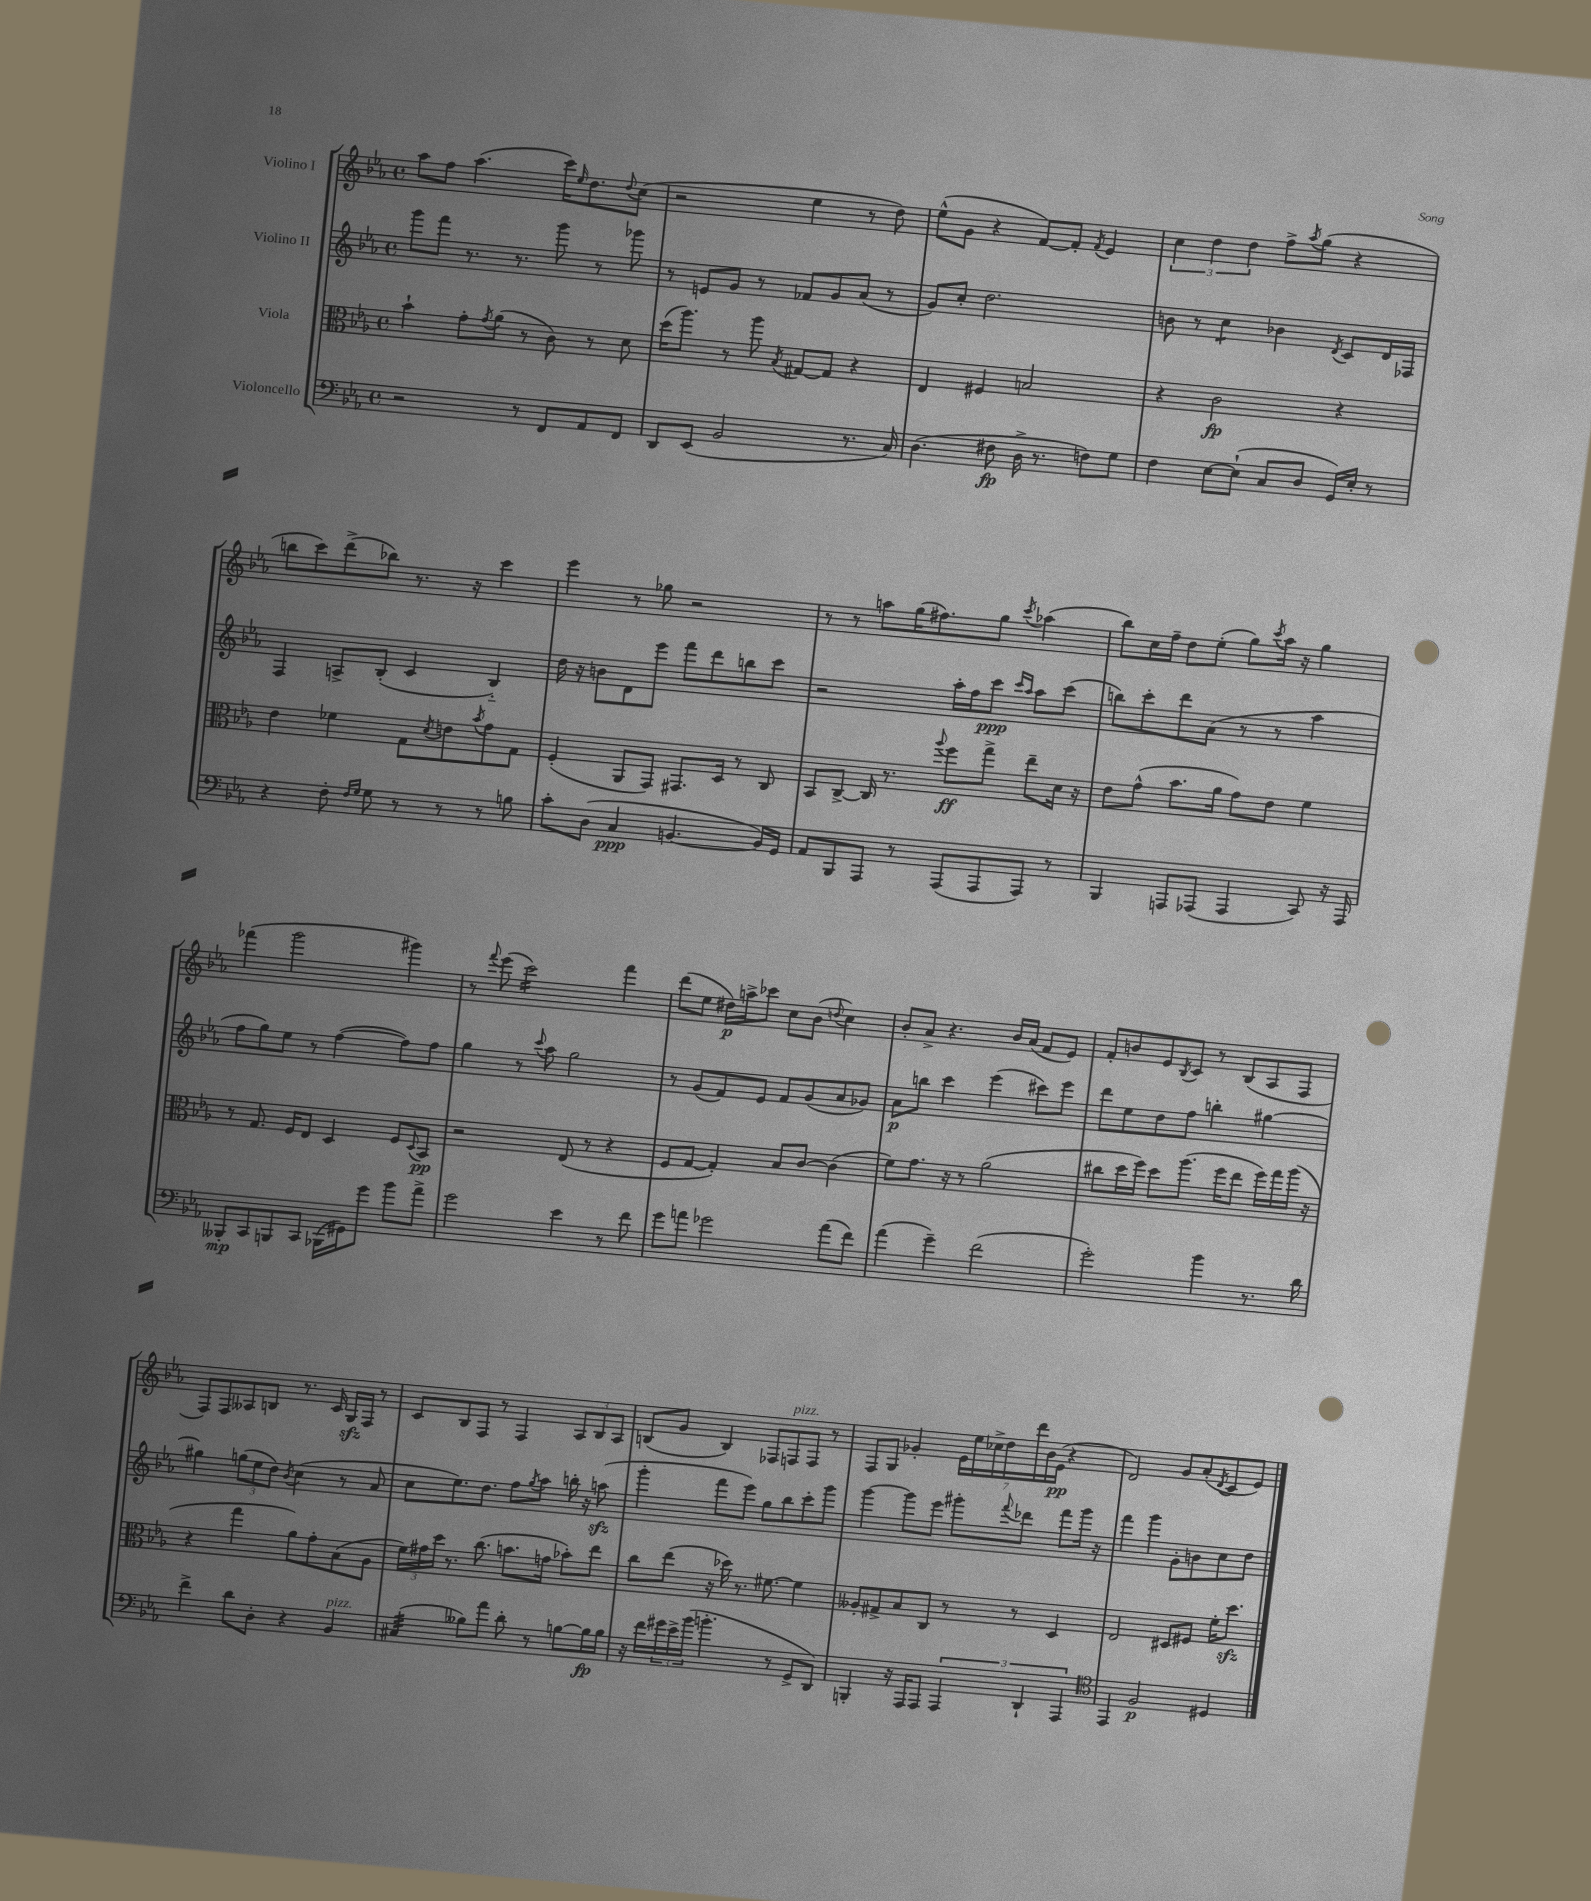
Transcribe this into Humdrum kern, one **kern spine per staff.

**kern	**kern	**kern	**kern
*staff4	*staff3	*staff2	*staff1
*clefF4	*clefC3	*clefG2	*clefG2
*k[b-e-a-]	*k[b-e-a-]	*k[b-e-a-]	*k[b-e-a-]
*M4/4	*M4/4	*M4/4	*M4/4
*met(c)	*met(c)	*met(c)	*met(c)
2r	4b-`	8ggg	8aa-
.	.	8fff	8ff
.	8g'	8.r	(4.aa-
.	8qg	.	.
.	(8a-	.	.
.	.	8.r	.
8r	8r	.	.
8FF	8c)	8ggg	16ccc)
.	.	.	16qqee-
.	.	.	8.dd
8AA-	8r	8r	.
.	.	.	8qqdd
8FF	8d	8ggg-	(8cc
=	=	=	=
8DD	(16dd	8r	2r
.	8.aa-)	.	.
(8EE-	.	8e	.
2BB-	8r	8g	.
.	8aa-	8r	.
.	8qB-	.	.
.	[8G#	8f-	4ee-
.	8G#]	8g	.
8.r	4r	(8a-	8r
.	.	8r	8dd)
16C)	.	.	.
=	=	=	=
(4.D	4E-	8g)	(8ee-^^
.	.	8cc'	8g
.	4F#	2.dd	4r
8F#	.	.	.
16D^	2B	.	[8f)
8.r	.	.	.
.	.	.	8f']
.	.	.	8qf
8F)	.	.	4e-
8G	.	.	.
=	=	=	=
4F	4r	8b	6cc
.	.	8r	.
.	.	.	6dd
[8E-	2c	4cc	.
.	.	.	6dd
(8E-`]	.	.	.
8C	.	4b-	8ff^
.	.	.	8qaa-
8D	.	.	(8gg
.	.	8qd	.
16GG)	4r	8c	4r
16E-'	.	.	.
8r	.	16d	.
.	.	16F-	.
=	=	=	=
4r	4e-	4F	8bb
.	.	.	8ccc)
8F'	4f-	8A^	(8ddd^
16qqF	.	.	.
16qqG	.	.	.
8G	.	(8B-'	8bb-)
8r	8G	4c	8.r
.	8qd	.	.
8r	8e	.	.
.	.	.	16r
.	8qb-	.	.
8r	8g	4B-'~)	4ccc
8B	8G	.	.
=	=	=	=
8c'	(4F'	16dd	4eee-
.	.	16r	.
(8D	.	8b	.
4C	8AA-	8d	8r
.	8GG)	8eee-	8gg-
[4.BB	8.GG#	8fff	2r
.	.	8ddd	.
.	16D	.	.
.	8r	8bb	.
16BB])	8C	8ccc	.
16GG	.	.	.
=	=	=	=
8AA-	8BB-	2r	8r
8BBB-	[8C^	.	8r
8AAA-	16C]	.	8aa
.	8.r	.	.
8r	.	.	(16gg
.	.	.	8.ff#)
.	8qqaa-	.	.
(8AAA-	8ff	16aa-'	.
.	.	16ff	.
8AAA-	8gg^	8ccc	8gg
.	.	16qqccc	.
.	.	16qqaa-	8qccc
8AAA-)	8ee-~	8aa-	(4aa-
8r	16d	(8ccc	.
.	16r	.	.
=	=	=	=
4BBB-	8e-	8bb)	8bb-)
.	(8g^^	8ccc'	16cc
.	.	.	16ff~
8AAA	8.b-	8ddd	8dd
(8AAA-	.	(8a-	(8ee-'
.	16a-	.	.
4AAA-	8g)	8r	8gg)
.	.	.	8qccc
.	8e-	8r	16aa-
.	.	.	16r
8CC)	4f	4aa-	4gg
16r	.	.	.
16AAA-	.	.	.
=	=	=	=
8BBB--'	8r	8ff	(4fff-
8CC	8.G	8gg)	.
8BBB	.	8ee-	2ggg
.	16F	.	.
8CC	8E-	8r	.
(16BBB-	4D	([4ff	.
16GG#)	.	.	.
8g	.	.	.
8b-	8F	8ff])	4ggg#)
.	8qqD	.	.
8a-^	8BB-	8ff	.
=	=	=	=
2g	2r	4gg	8r
.	.	.	8qqfff
.	.	.	(8eee-
.	.	8r	2ccc)
.	.	8qqccc	.
.	.	8aa-	.
4e-	(8E-	2gg	.
.	8r	.	.
8r	4r	.	4fff
8f	.	.	.
=	=	=	=
8g	8F	8r	(8ddd
8a	[8G	(8g	8ee-
2g-	4G'])	8f)	16dd#)
.	.	.	16aa^
.	.	8e-	8ccc-
.	8B-	8f	8cc
.	[8c	(8g	(8b-
.	.	.	8qqdd
(8a	(4c]	8a-	4cc)
8f)	.	8g-)	.
=	=	=	=
(4a-	8f)	8a-	8b-'
.	8.g	8bb	8a-^
4g~)	.	4ccc	4.r
.	16r	.	.
.	8r	.	.
(2f	(2a-	(4eee-	.
.	.	.	16b-
.	.	.	(16a-
.	.	8ccc#)	8f
.	.	8eee-	8e-)
=	=	=	=
2g')	8cc#	8ddd	8f'
.	16dd	8ee-	8b
.	16ff)	.	.
.	8dd	8dd	8e-
.	.	.	8qB-
.	(8.aa-	8ff	8c
4b-	.	4bb'	8r
.	16ff	.	.
.	8ee-	.	(8B-
8.r	16ff)	[4gg#	8A-
.	16gg	.	.
.	(16aa-	.	8F
16d	16r	.	.
=	=	=	=
4f^	4r	4gg#]	8F)
.	.	.	8F
8d	4gg	(12gg	8A--
.	.	12ee-	.
8D'	.	.	8B
.	.	12dd)	.
.	.	8qb-	.
4r	8a-)	(4cc	8.r
.	8g'	.	.
.	.	.	16c
4BB-	(8B-	8r	16G
.	.	.	16F
.	8A-	8a-	8r
=	=	=	=
(4C#	24f)	8cc	8c
.	24g#	.	.
.	24dd	.	.
.	8.r	8.ee-)	8B-
8B--)	.	.	8F
.	(8.cc	8.dd	.
8a-	.	.	8r
8d'	8.b	8ff	4F
.	.	8qgg	.
8r	.	8aa-	.
.	16g	.	.
[8B	8b-')	16bb'	12A-
.	.	16r	.
.	.	.	12B-
16B]	8ee-	(8aa	.
.	.	.	12A-
16B	.	.	.
=	=	=	=
16r	8cc	4ggg'	(8B
16f	.	.	.
24g#	(8ee-	.	8g
24e-^	.	.	.
(24b-	.	.	.
4.b'	16r	8fff	4B)
.	16dd-)	.	.
.	8.r	8eee-)	.
.	.	8gg	8F-
.	[8.f#	.	.
8r	.	8bb-	8F
8GG^	4f#]	8ccc'	8F
8DD)	.	8ggg	8r
=	=	=	=
4BBB'	8A--'	[4ggg	8F
.	8G#^	.	8G
16r	8B-	8ggg]	4g-'
16AAA-	.	.	.
8AAA-	8C	8eee-	.
6AAA-	8r	8ggg#'	28e-
.	.	.	28ee-
.	.	.	28cc-^
.	.	.	28dd
.	.	8qqfff	.
.	8r	8ddd-	.
.	.	.	28ddd
6DD`	.	.	.
.	.	.	28b-
.	.	.	(28e-
.	4D	8fff	4r
6AAA-	.	.	.
.	.	16ggg#	.
.	.	16r	.
=	=	=	=
*clefC4	*	*	*
4EE-	2E-	4fff	2d)
2F	.	4ggg	.
.	8D#	8g'	8g
.	8F#	8b	(8a-'
.	.	.	8qd
4D#	16f'	8cc	8c
.	8.dd	.	.
.	.	8dd	8e-)
==	==	==	==
*-	*-	*-	*-
